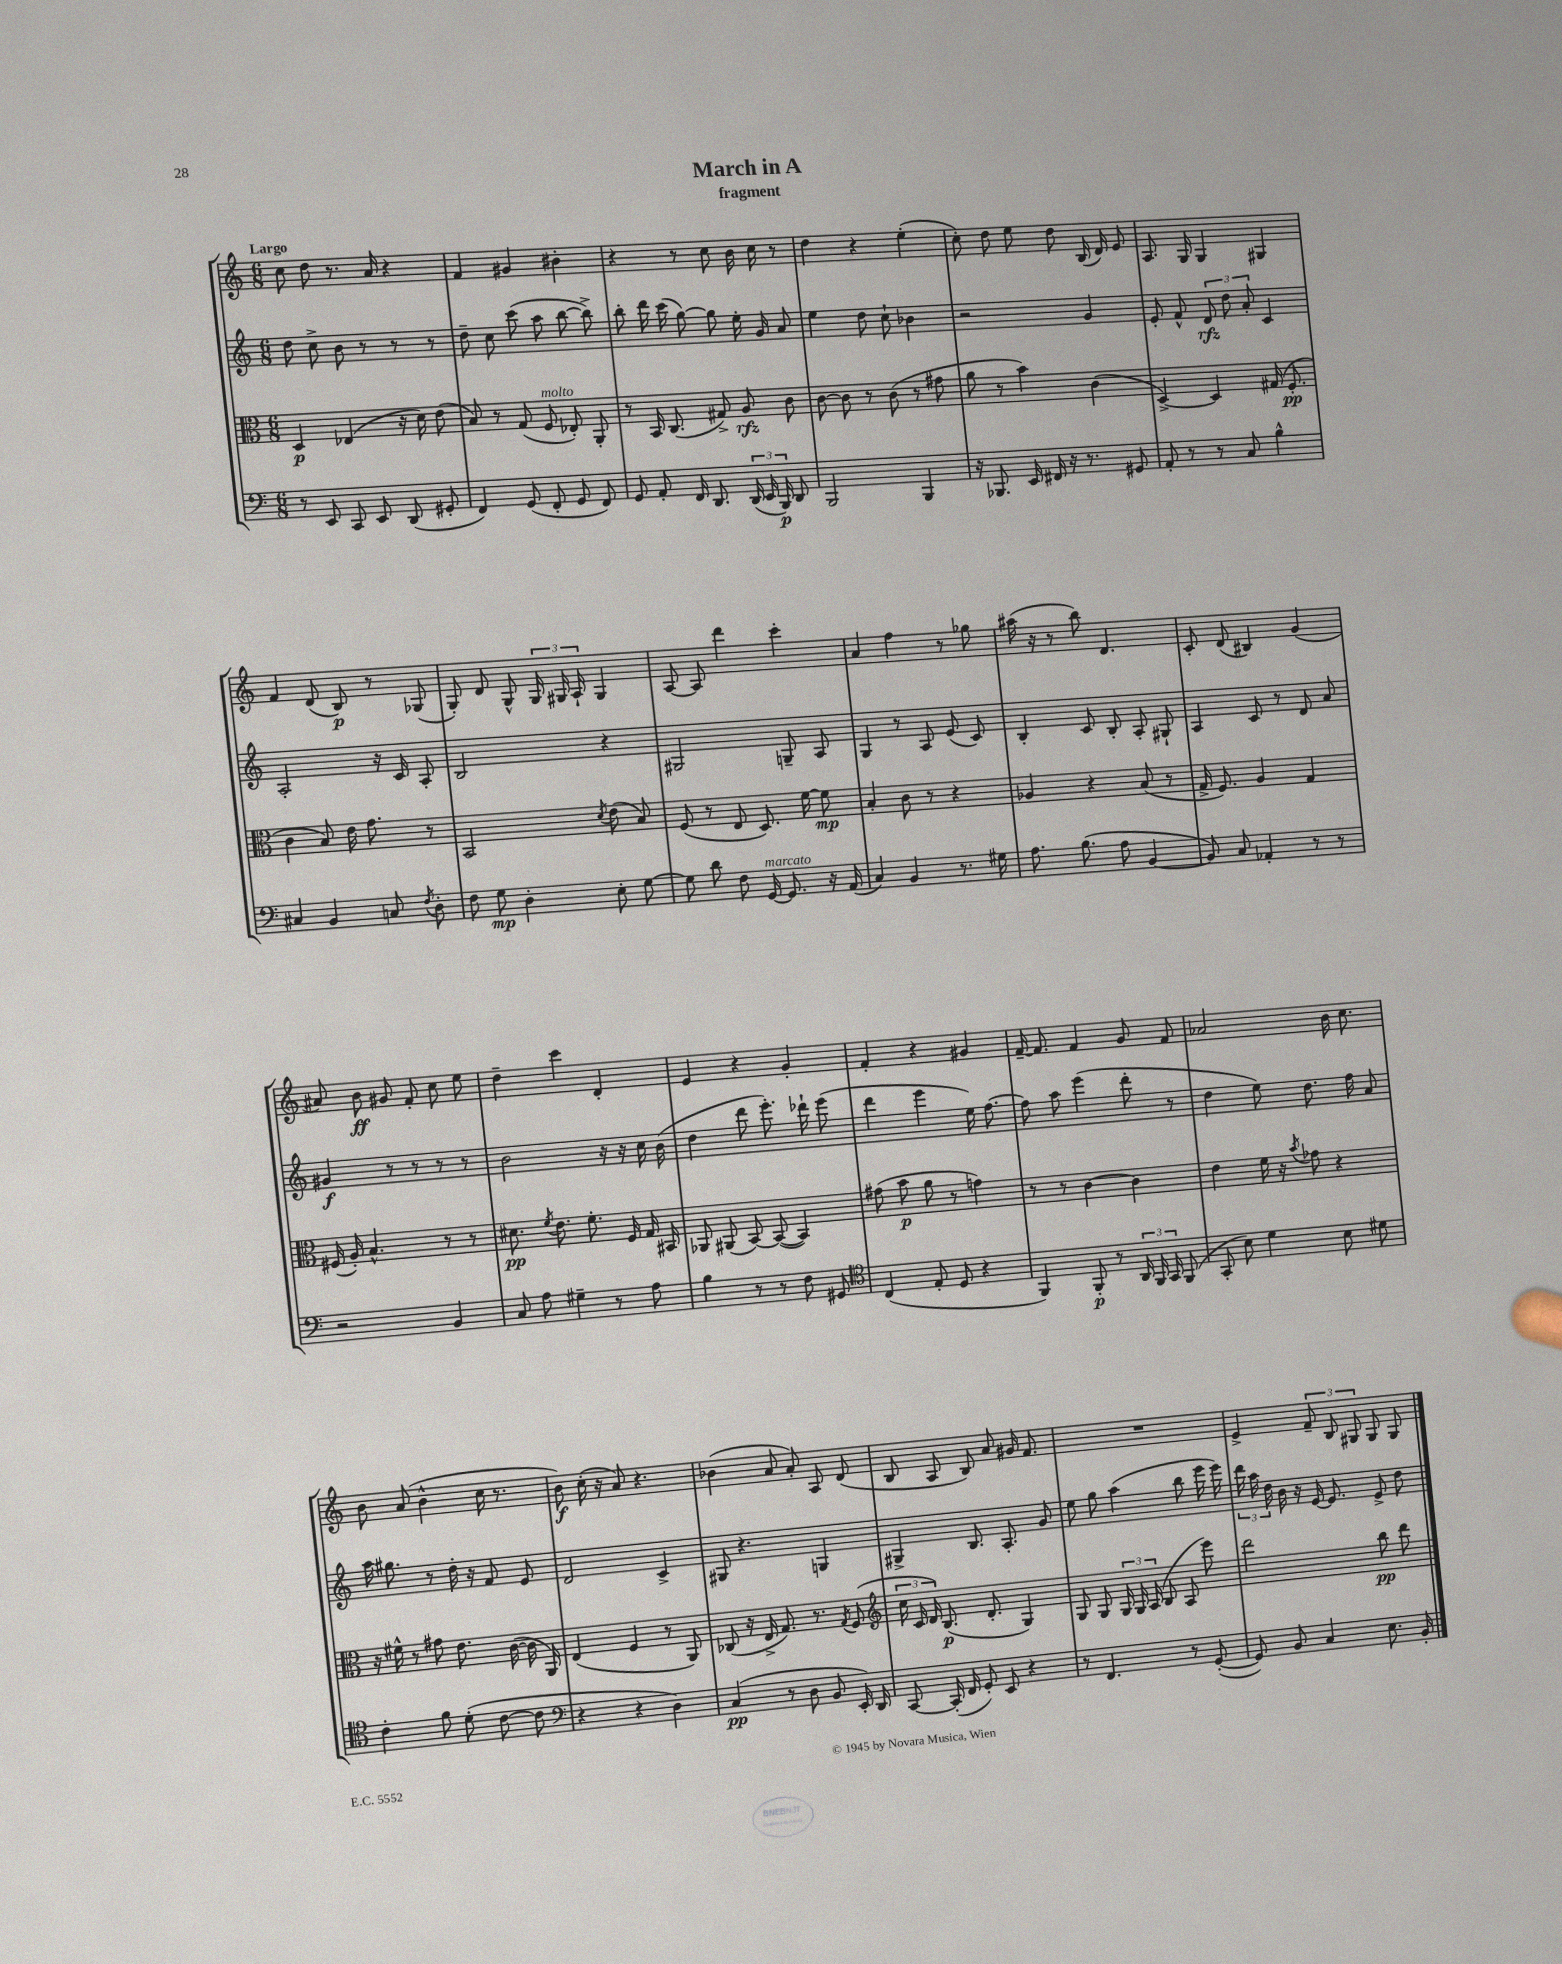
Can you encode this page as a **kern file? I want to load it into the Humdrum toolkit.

**kern	**kern	**kern	**kern
*staff4	*staff3	*staff2	*staff1
*clefF4	*clefC3	*clefG2	*clefG2
*k[]	*k[]	*k[]	*k[]
*M6/8	*M6/8	*M6/8	*M6/8
8r	4D	8dd	8cc
8EE	.	8cc^	8dd
8CC	(4E-	8b	8.r
8EE	.	8r	.
.	.	.	16a
(8DD	16r	8r	4r
.	16d)	.	.
8GG#'	(8e	8r	.
=	=	=	=
4FF)	8B)	8dd~	4f
.	8r	8cc	.
(8GG	(8G	(8ccc	4g#
8FF'	8F	8aa	.
8GG	8E-')	[8bb	4b#'
8FF)	8AA'	8bb^])	.
=	=	=	=
8GG	8r	8bb'	4r
8AA'	16BB	16ddd	.
.	(8.C	(16ccc	.
16FF	.	[8gg)	8r
8.DD	.	.	.
.	8G#^)	8gg]	8cc
(24DD	8A	16ee'	16b
24EE	.	.	.
.	.	16g	16cc
24BBB)	.	.	.
8DD	8c	8a	8r
=	=	=	=
2BBB	[8c	4ee	4dd
.	8c]	.	.
.	8r	8dd	4r
.	(8c	8cc`	.
4BBB	8r	4b-	(4ee'
.	8g#	.	.
=	=	=	=
16r	8a	2r	8cc')
8.BBB-	.	.	.
.	8r	.	8dd
16EE	4b)	.	8ee
16FF#	.	.	.
16r	.	.	8dd
8.r	.	.	.
.	(4c	4g	(16B
.	.	.	16d)
8GG#	.	.	8e
=	=	=	=
8AA'	[4D^)	8e'	8.A
8r	.	8f^^	.
.	.	.	16G
8r	4D]	12d	4G
.	.	12dd	.
8C	.	.	.
.	.	12a'	.
4B^^	(16G#	4c	4G#
.	8.F'	.	.
=	=	=	=
4C#	4c	2A'	4f
4BB	8B)	.	(8d
.	16e	.	8B)
.	8.g	.	.
8C	.	16r	8r
.	.	16c	.
8qF	.	.	.
8D'	8r	8A'	(8G-
=	=	=	=
8F	2BB	2B	8G')
8G	.	.	8d
4D'	.	.	8G^^
.	.	.	24G
.	.	.	24G#
.	.	.	24A`
.	8qd	.	.
8E'	(8e	4r	4G#
[8G	8B)	.	.
=	=	=	=
8G]	(8F	2G#	[8A
8d	8r	.	8A]
8F	8E	.	4ddd
[16GG	8.D)	.	.
8.GG]	.	.	.
.	.	8G~	4ccc'
.	[16f	.	.
16r	8f]	8A	.
(16AA	.	.	.
=	=	=	=
4C)	4B'	4G	4a
4BB	8c	8r	4ff
.	8r	8A	.
8.r	4r	(8e	8r
.	.	8c)	8gg-
16G#	.	.	.
=	=	=	=
8.A	4A-	4B'	(16aa#
.	.	.	16r
.	.	.	8r
(8.B	.	.	.
.	4r	8c	8bb)
8A	.	8B'	4.d
[4BB	(8B	8A'	.
.	8r	8G#`	.
=	=	=	=
8BB])	16G^	4A	8c'
.	8.F)	.	.
8C	.	.	(8d
4AA-'	4A	8c	4B#)
.	.	8r	.
8r	4G	8d	(4g
8r	.	8a	.
=	=	=	=
2r	(16F#	4g#	8a#)
.	16A')	.	.
.	4.B^^	.	8b
.	.	8r	8g#
.	.	8r	8f'
4BB	8r	8r	8cc
.	8r	8r	8ee
=	=	=	=
8C	8.d#	2b	4dd~
8A	.	.	.
.	8qf	.	.
.	8.e	.	.
4G#~	.	.	4ccc
.	8.f'	.	.
8r	.	16r	4d'
.	16F	16r	.
8A	16G	16cc	.
.	16BB#	(16b	.
=	=	=	=
4B	8AA-	4dd	4e
.	(8AA#	.	.
8r	[8BB)	8ddd	4r
8r	(8BB_	8.eee')	.
8F	4BB])	.	4g'
.	.	16ddd-`	.
8GG#	.	(8eee	.
=	=	=	=
*clefC4	*	*	*
(4C	(8g#	4ddd	4f'
.	8b	.	.
8E'	8a	4eee	4r
8D	8r	.	.
4r	4g)	16ee)	4g#
.	.	[8.ff	.
=	=	=	=
4FF)	8r	8ff]	[16f~
.	.	.	8.f]
.	8r	8aa	.
8FF'	[4c	(4eee	4f
8r	.	.	.
24AA	4c]	8ddd'	8g
24FF	.	.	.
24GG	.	.	.
(8FF	.	8r	8f
=	=	=	=
8GG'	4e	4dd	2a-
8B)	.	.	.
4d	16f	8ee)	.
.	16r	.	.
.	8qb	.	.
.	8g-	8.dd	.
8B	4r	.	16b
.	.	16ff	8.cc
8d#	.	8a	.
=	=	=	=
4c'	16r	16aa	8b
.	16f#^^	8.gg#	.
.	8r	.	(8a
8f	8g#	8r	4b^^
(8d'	8.e	16dd'	.
.	.	16r	.
[8c	.	8f	16cc
.	([16c	.	8.r
8c]	16c]	8e	.
.	16AA)	.	.
=	=	=	=
*clefF4	*	*	*
4r	(4E	2d	8b)
.	.	.	(16cc'
.	.	.	16r
4r	4F	.	8a)
.	.	.	4.r
4D)	8r	4c^	.
.	8AA)	.	.
=	=	=	=
(4C	(8C-	8G#	(4b-
.	16r	4.r	.
.	16E^	.	.
8r	8.G)	.	8a
8D	.	.	8a')
.	8.r	.	.
8BB	.	4G	8A
.	8qG	.	.
16EE')	(8F	.	(8d
16DD	.	.	.
=	=	=	=
*	*clefG2	*	*
[8CC	24cc	4G#^	8B
.	24c	.	.
.	24d)	.	.
(16CC']	(8.B	.	8A
16FF	.	.	.
8GG')	.	8.B	8B)
.	8.d'	.	.
8EE	.	.	8a
.	.	8.A'	.
4r	4G)	.	16g#
.	.	.	8.f
.	.	8g	.
=	=	=	=
8r	8G	8ee	2.r
4.FF	8G	8gg	.
.	24G	(4aa	.
.	24G	.	.
.	(24A	.	.
.	8B	.	.
8r	8A	8bb	.
([8GG'	8eee)	16eee	.
.	.	16eee)	.
=	=	=	=
8GG])	2ddd	24ddd	4e^
.	.	24aa	.
.	.	24dd	.
8BB	.	16b	.
.	.	16r	.
4C	.	[16e	12f~
.	.	8.e]	.
.	.	.	12B
.	.	.	12G#
8.E	8bb	8e^	8G#
.	8ddd	8dd	8G#
16BB'	.	.	.
==	==	==	==
*-	*-	*-	*-
